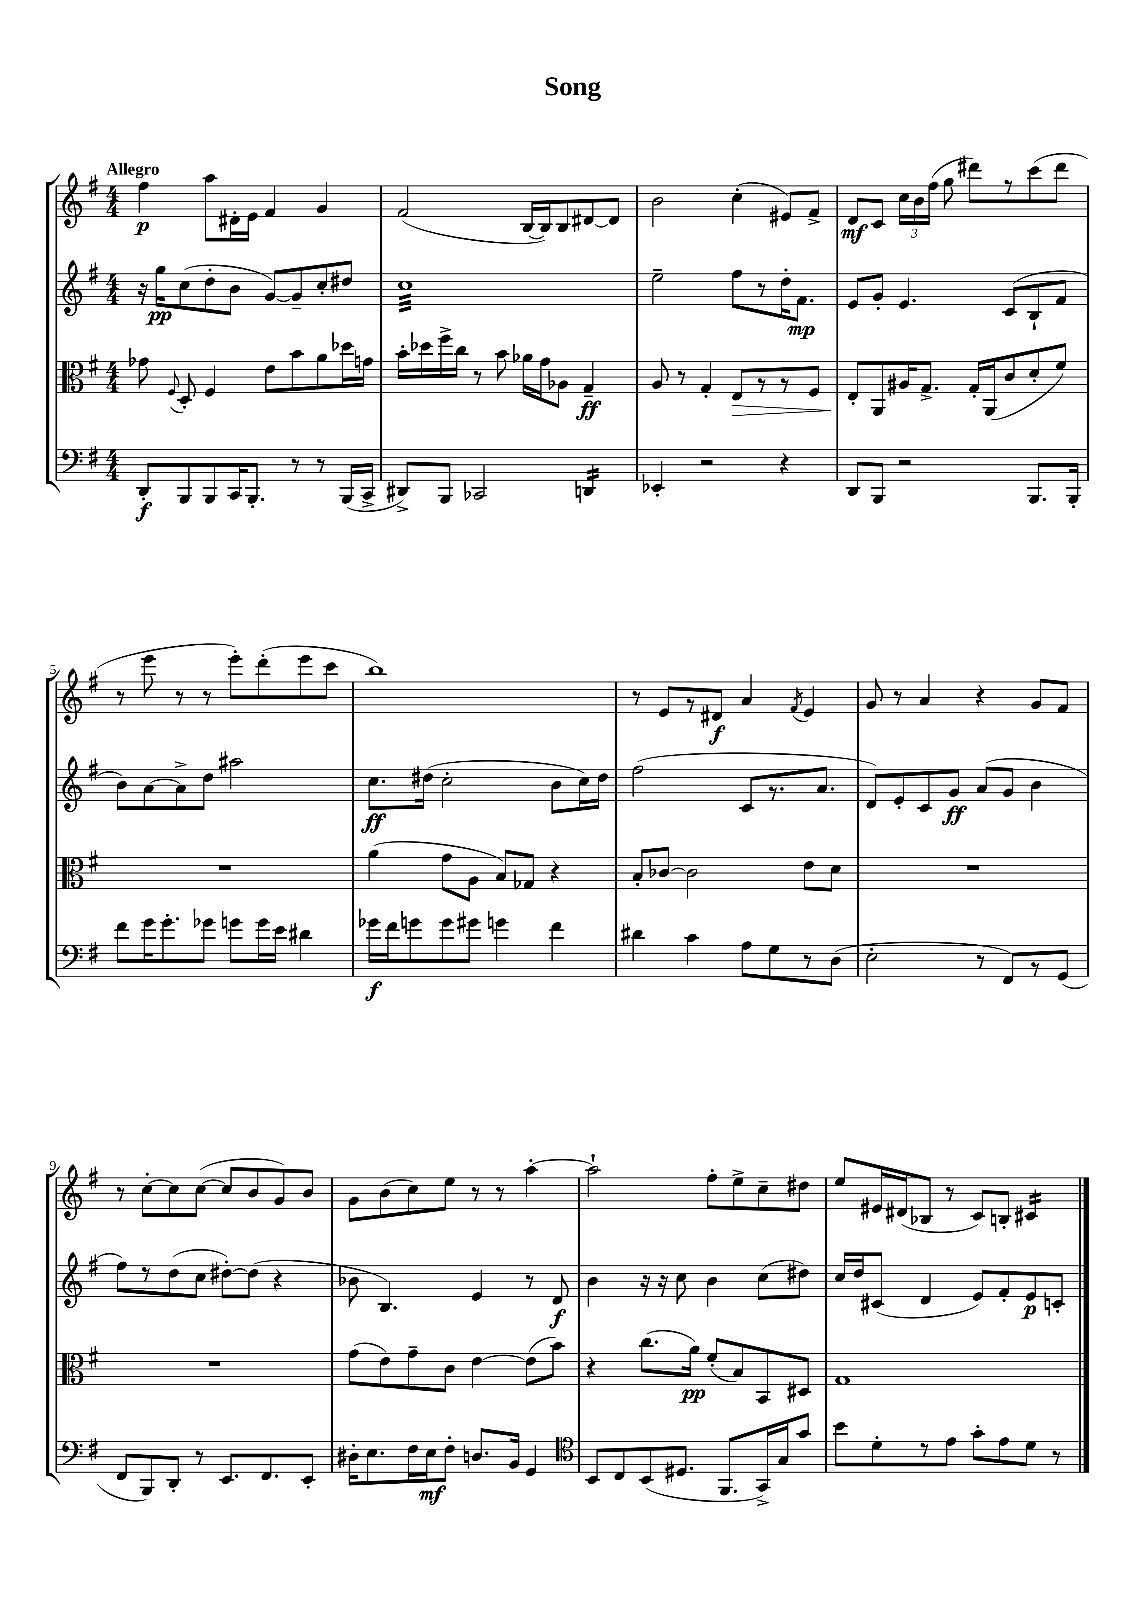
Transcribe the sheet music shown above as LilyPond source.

\header { title = "Song" }
<<
\new StaffGroup <<
\new Staff = "s0" {
    \clef treble \key g \major \numericTimeSignature \time 4/4 \tempo "Allegro"
    \autoBeamOff fis''4\p a''8[ dis'16-. e'16] fis'4 g'4 |
    fis'2( b16[~ b16) b8 dis'8~ dis'8] |
    b'2 c''4-.( eis'8[) fis'8]-> |
    d'8[\mf c'8] \tuplet 3/2 { c''16[ b'16 fis''16]( } g''8 dis'''8[) r8 c'''8( dis'''8] |
    r8 e'''8 r8 r8 e'''8[-.) d'''8-.( e'''8 c'''8] |
    b''1) |
    r8 e'8[ r8 dis'8]\f a'4 \acciaccatura { fis'8 } e'4 |
    g'8 r8 a'4 r4 g'8[ fis'8] |
    r8 c''8[~-. c''8 c''8]~( c''8[ b'8 g'8) b'8] |
    g'8[ b'8( c''8) e''8] r8 r8 a''4~-. |
    a''2-! fis''8[-. e''8-> c''8-- dis''8] |
    e''8[ eis'16 dis'16( bes8] r8 c'8[) b8]-. cis'4:16 \bar "|." |
}
\new Staff = "s1" {
    \clef treble \key g \major \numericTimeSignature \time 4/4
    \autoBeamOff r16 g''16[\pp c''8( d''8-. b'8] g'8[~) g'8-- c''8-. dis''8] |
    c''1:32 |
    e''2-- fis''8[ r8 d''16-. fis'8.]\mp |
    e'8[ g'8]-. e'4. c'8[( b8-! fis'8] |
    b'8[) a'8~ a'8-> d''8] ais''2 |
    c''8.[\ff dis''16]( c''2-. b'8[ c''16) dis''16] |
    fis''2( c'8[ r8. a'8.] |
    d'8[) e'8-. c'8 g'8]\ff a'8[( g'8] b'4 |
    fis''8[) r8 d''8( c''8] dis''8[~-.) dis''8]( r4 |
    bes'8 b4.) e'4 r8 d'8\f |
    b'4 r16 r16 c''8 b'4 c''8[( dis''8]) |
    c''16[ d''16 cis'8]( d'4 e'8[) fis'8-. e'8\p c'8]-. \bar "|." |
}
\new Staff = "s2" {
    \clef alto \key g \major \numericTimeSignature \time 4/4
    \autoBeamOff ges'8 \appoggiatura { fis8 } d8-. fis4 e'8[ b'8 a'8 des''16 g'16] |
    b'16[-. des''16 fis''16-> c''16] r8 b'8 aes'16[ g'16 aes8] g4--\ff |
    a8 r8 g4-. e8[\> r8 r8 fis8] |
    e8[-.\! a,8 ais16 g8.]-> g16[-. a,16( c'8 d'8-. fis'8]) |
    R1 |
    a'4( g'8[ a8] b8[) ges8] r4 |
    b8[-. ces'8]~ ces'2 e'8[ d'8] |
    R1 |
    R1 |
    g'8[( e'8) g'8-- c'8] e'4~ e'8[( b'8]) |
    r4 c''8.[( a'16]\pp) fis'8[-.( b8) b,8 dis8] |
    g1 \bar "|." |
}
\new Staff = "s3" {
    \clef bass \key g \major \numericTimeSignature \time 4/4
    \autoBeamOff d,8[-.\f b,,8 b,,8 c,16 b,,8.]-. r8 r8 b,,16[( c,16]-> |
    dis,8[->) b,,8] ces,2 d,4:16 |
    ees,4-. r2 r4 |
    d,8[ b,,8] r2 b,,8.[ b,,16]-. |
    fis'8[ g'16 g'8.-. ges'8] g'8[ g'16 e'16] dis'4 |
    ges'16[\f fis'16 g'8 g'8 gis'8] g'4 fis'4 |
    dis'4 c'4 a8[ g8 r8 d8]( |
    e2-. r8 fis,8[) r8 g,8]( |
    fis,8[ b,,8) d,8]-. r8 e,8.[ fis,8. e,8]-. |
    dis16[-. e8. fis16 e16\mf fis8]-. d8.[ b,16] g,4 |
    \clef tenor b,8[ c8 b,8( dis8.] fis,8.[ g,16->) g16 g'8] |
    b'8[ d'8-. r8 e'8] g'8[-. e'8 d'8] r8 \bar "|." |
}
>>
>>
